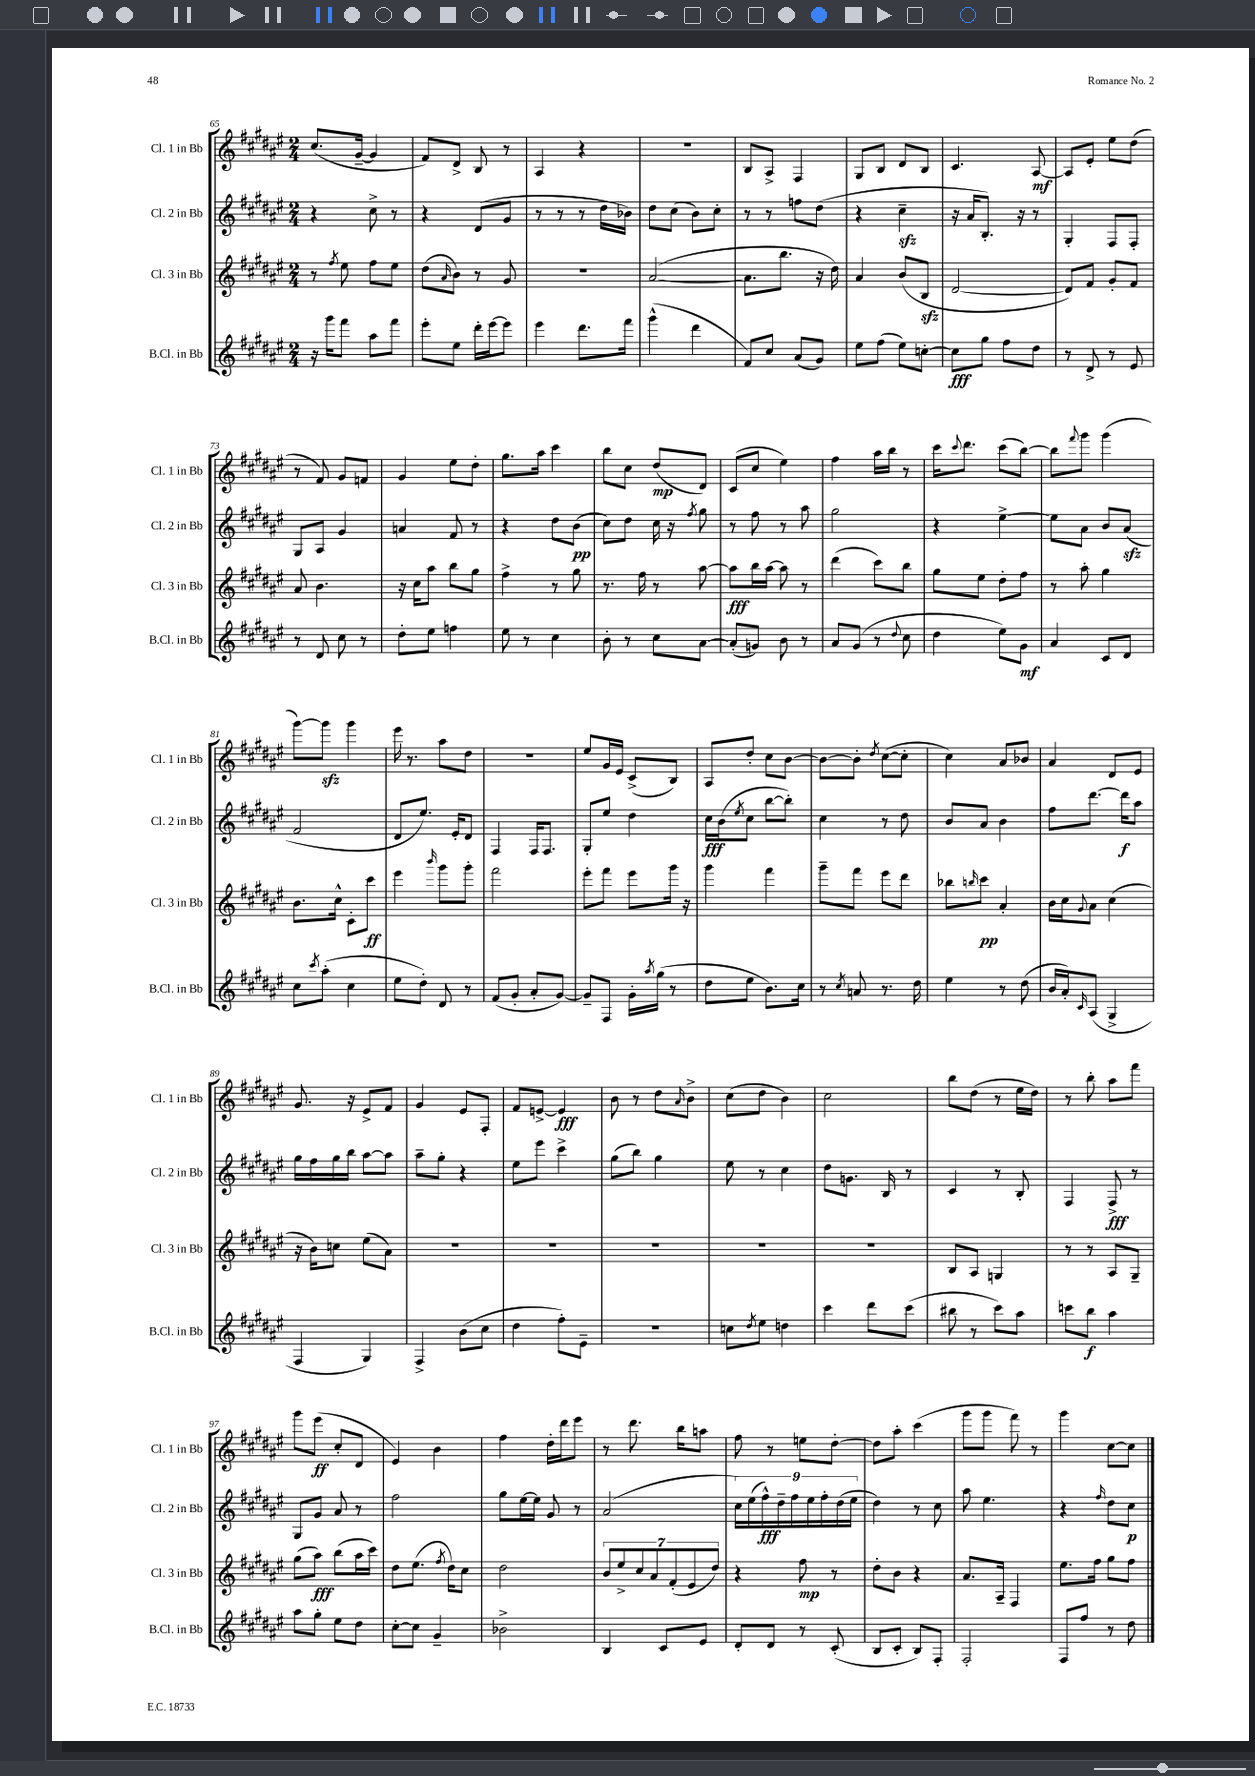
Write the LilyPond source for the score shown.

<<
\new StaffGroup <<
\new Staff = "s0" \with { instrumentName = "Cl. 1 in Bb" shortInstrumentName = "Cl. 1 in Bb" } {
    \clef treble \key fis \major \numericTimeSignature \time 2/4
    cis''8.( gis'16~-- gis'4 |
    fis'8) dis'8-> b8 r8 |
    ais4 r4 |
    R2 |
    b8 ais8-> fis4 |
    gis8 b8 dis'8 b8 |
    cis'4. ais8~\mf |
    ais8 eis'8-. eis''8 dis''8( |
    r8 fis'8) gis'8 f'8 |
    gis'4 eis''8 dis''8-. |
    gis''8. ais''16 cis'''4 |
    b''8 cis''8 dis''8\mp( dis'8) |
    cis'8( cis''8 eis''4) |
    fis''4 ais''16 b''16 r8 |
    cis'''16 \appoggiatura { cis'''8 } dis'''8. cis'''8( b''8~) |
    b''8 \appoggiatura { fis'''8 } gis'''8 gis'''4( |
    gis'''8~) gis'''8\sfz gis'''4 |
    eis'''16 r8. ais''8 dis''8 |
    R2 |
    eis''8 gis'16 eis'16 cis'8->( b8) |
    ais8 dis''8-. cis''8 b'8~ |
    b'8~ b'8-. \acciaccatura { dis''8 } cis''8~( cis''8-. |
    cis''4) ais'8 bes'8 |
    ais'4 dis'8 eis'8 |
    gis'8. r16 eis'8-> fis'8 |
    gis'4 eis'8 fis8-. |
    fis'8 e'8~-> e'4\fff |
    b'8 r8 dis''8 \grace { ais'16 } b'8-> |
    cis''8( dis''8 b'4) |
    cis''2 |
    b''8 dis''8( r8 eis''16 dis''16) |
    r8 b''8-. ais''8 fis'''8 |
    gis'''8 eis'''8\ff( cis''8-. dis'8 |
    eis'4) b'4 |
    fis''4 dis''16-. dis'''16 eis'''8 |
    r8 dis'''8. b''16 a''8 |
    fis''8 r8 e''8 dis''8~-. |
    dis''8 ais''8-. cis'''4( |
    gis'''8 gis'''8 fis'''8) r8 |
    gis'''4 cis''8~ cis''8 \bar "|." |
}
\new Staff = "s1" \with { instrumentName = "Cl. 2 in Bb" shortInstrumentName = "Cl. 2 in Bb" } {
    \clef treble \key fis \major \numericTimeSignature \time 2/4
    r4 cis''8-> r8 |
    r4 dis'8( gis'8 |
    r8 r8 r8 dis''16 bes'16) |
    dis''8 cis''8( b'8) cis''8-. |
    r8 r8 f''8 dis''8( |
    r4 cis''4--\sfz |
    r16 ais'16 b8.-.) r16 r8 |
    gis4-. fis8 fis8-. |
    gis8 ais8 gis'4 |
    a'4 fis'8 r8 |
    r4 dis''8 b'8\pp( |
    cis''8) dis''8 cis''16 r16 \acciaccatura { fis''8 } gis''8 |
    r8 fis''8 r8 ais''8 |
    gis''2 |
    r4 eis''4~-> |
    eis''8 ais'8 b'8 ais'8\sfz( |
    fis'2 |
    dis'8 eis''8.) eis'16-. dis'8 |
    fis4 fis16 fis8. |
    gis8-. eis''8 dis''4 |
    cis''16\fff b'16( \acciaccatura { eis''8 } cis''8 b''8~ b''8-.) |
    cis''4 r8 dis''8 |
    b'8 ais'8 b'4 |
    fis''8 dis'''8.~ dis'''16\f ais''8 |
    gis''16 fis''16 gis''16 b''16 ais''8~ ais''8 |
    ais''8-- gis''8-. r4 |
    eis''8 eis'''8 cis'''4-> |
    gis''8( b''8) gis''4 |
    eis''8 r8 cis''4 |
    dis''8 g'8. b16 r8 |
    cis'4 r8 b8-. |
    fis4 fis8->\fff r8 |
    gis8 gis'8 ais'8 r8 |
    fis''2 |
    gis''8 eis''16~ eis''16 gis'8 r8 |
    ais'2( |
    \tuplet 9/8 { cis''16) eis''16( fis''16-^\fff) dis''16-- fis''16 eis''16 fis''16-. dis''16( eis''16 } |
    dis''4) r8 cis''8 |
    ais''8 eis''4. |
    r4 \grace { fis''16 } dis''8 cis''8\p \bar "|." |
}
\new Staff = "s2" \with { instrumentName = "Cl. 3 in Bb" shortInstrumentName = "Cl. 3 in Bb" } {
    \clef treble \key fis \major \numericTimeSignature \time 2/4
    r8 \acciaccatura { fis''8 } eis''8 fis''8 eis''8 |
    dis''8( \grace { ais'16 } b'8) r8 gis'8 |
    r2 |
    ais'2~( |
    ais'8. b''8. r16 dis''16) |
    ais'4 b'8( b8\sfz |
    dis'2~ |
    dis'8) fis'8 gis'8-. fis'8 |
    ais'8 b'4. |
    r16 cis''16 ais''8 b''8 gis''8 |
    fis''4-> r8 gis''8 |
    r8. fis''16 r8 ais''8~ |
    ais''8\fff b''16 ais''16~ ais''8 r8 |
    dis'''4( cis'''8) b''8 |
    gis''8 eis''8 dis''8-. fis''8 |
    r8 ais''8-. gis''4 |
    b'8. cis''16-^ cis'8-. cis'''8\ff |
    eis'''4 \grace { b'''16 } gis'''8 gis'''8-. |
    fis'''2 |
    eis'''8-. fis'''8 eis'''8 gis'''16 r16 |
    gis'''4 fis'''4 |
    gis'''8-- fis'''8 eis'''8 dis'''8 |
    bes''8 \grace { b''16 } cis'''8\pp ais'4-. |
    b'16 cis''16 \appoggiatura { gis'8 } ais'8 cis''4( |
    r16 b'16) c''8 eis''8( ais'8) |
    R2 |
    R2 |
    R2 |
    R2 |
    R2 |
    b8 ais8 g4 |
    r8 r8 ais8 gis8-- |
    gis''8( ais''8\fff) b''8( ais''16 cis'''16) |
    dis''8 eis''8.( \acciaccatura { fis''8 } dis''16) cis''8 |
    dis''2 |
    \tuplet 7/4 { b'8 eis''8-> cis''8 ais'8 fis'8-.( eis'8 dis''8) } |
    r4 fis''8\mp r8 |
    dis''8-. b'8 r4 |
    ais'8. ais16-- fis4 |
    eis''8. fis''16 gis''8 fis''8 \bar "|." |
}
\new Staff = "s3" \with { instrumentName = "B.Cl. in Bb" shortInstrumentName = "B.Cl. in Bb" } {
    \clef treble \key fis \major \numericTimeSignature \time 2/4
    r16 gis'''16 fis'''8 ais''8 fis'''8 |
    eis'''8-. eis''8 dis'''16-. eis'''16~ eis'''8 |
    eis'''4 dis'''8. fis'''16 |
    gis'''4-^( dis'''4 |
    fis'8) cis''8 ais'8( gis'8) |
    eis''8 fis''8( eis''8) c''8~-. |
    c''8\fff gis''8 fis''8 dis''8 |
    r8 dis'8-> r8 eis'8 |
    r8 dis'8 cis''8 r8 |
    dis''8-. eis''8 f''4 |
    eis''8 r8 cis''4 |
    b'8-. r8 cis''8 ais'8~ |
    ais'8-.( g'8) b'8 r8 |
    ais'8 gis'8( r8 \appoggiatura { dis''8 } cis''8 |
    dis''4 eis''8) gis'8\mf |
    ais'4 cis'8 dis'8 |
    cis''8 \acciaccatura { cis'''8 } ais''8-.( cis''4 |
    eis''8 dis''8-.) dis'8 r8 |
    fis'8( gis'8-. ais'8-. gis'8~) |
    gis'8-- fis8 gis'16-. \acciaccatura { ais''8 } gis''16( r8 |
    dis''8 eis''8 b'8.) cis''16 |
    r8 \acciaccatura { cis''8 } a'8 r8. dis''16 |
    eis''4 r8 dis''8( |
    b'16 ais'16-.) \grace { cis'16 } ais8( gis4-> |
    fis4 gis4) |
    fis4-> b'8( cis''8 |
    dis''4 fis''8-.) eis'8-- |
    r2 |
    c''8 \acciaccatura { dis''8 } eis''8 d''4 |
    cis'''4 dis'''8 cis'''8( |
    bis''8 r8 cis'''8) ais''8 |
    c'''8 b''8\f ais''4 |
    ais''8 gis''8-. eis''8 dis''8 |
    cis''8~-. cis''8 gis'4-- |
    bes'2-> |
    b4 cis'8 eis'8 |
    dis'8-. dis'8 r8 cis'8-.( |
    b8 cis'8-. b8) fis8-. |
    fis2-. |
    fis8 fis''8 r8 dis''8 \bar "|." |
}
>>
>>
\layout { \context { \Score currentBarNumber = #65 } }
